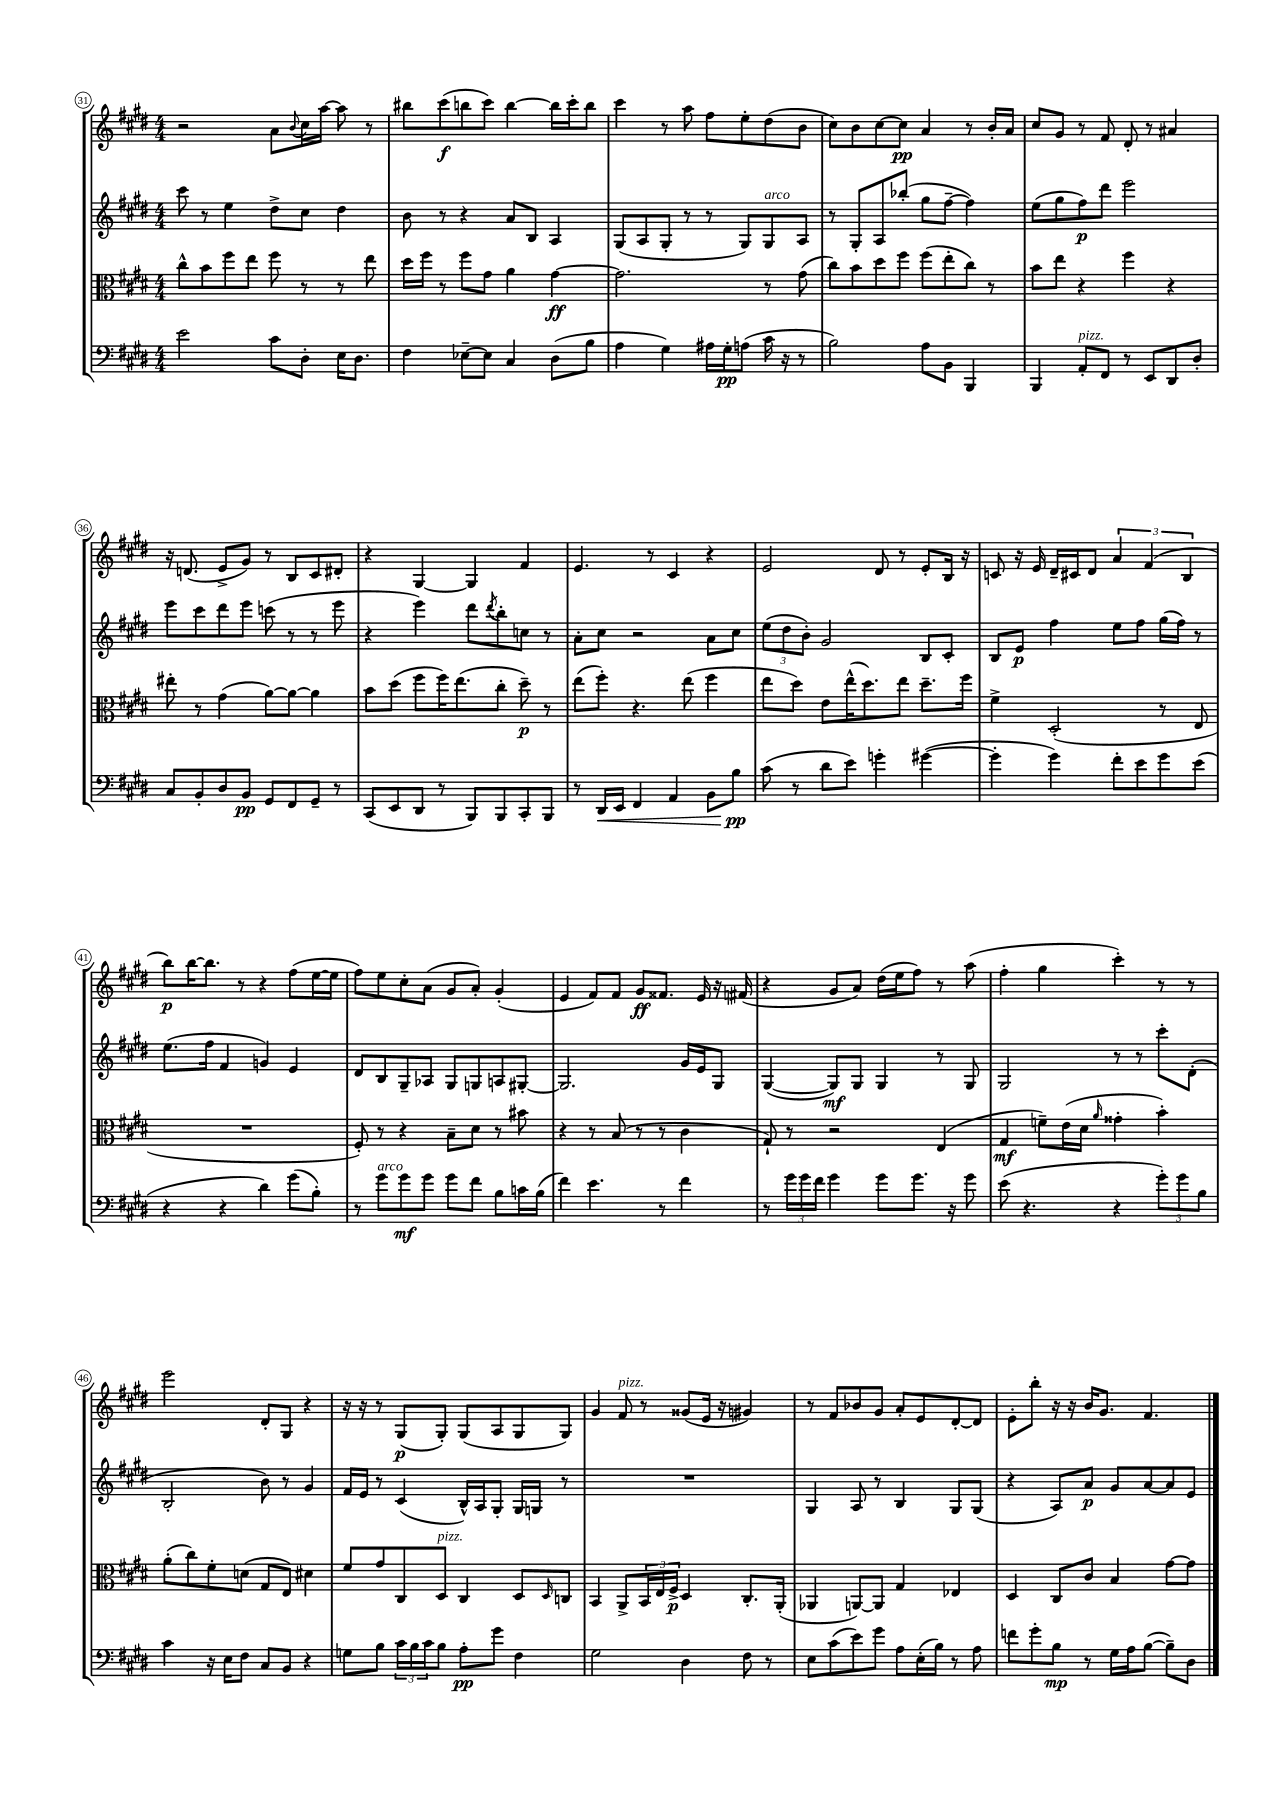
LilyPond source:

<<
\new StaffGroup <<
\new Staff = "s0" {
    \clef treble \key e \major \numericTimeSignature \time 4/4
    r2 a'8 \appoggiatura { b'8 } cis''16 a''16~ a''8 r8 |
    bis''8 cis'''8\f( b''8 cis'''8) b''4~ b''16 cis'''16-. b''8 |
    cis'''4 r8 a''8 fis''8 e''8-. dis''8( b'8 |
    cis''8) b'8 cis''8~ cis''8\pp a'4 r8 b'16-. a'16 |
    cis''8 gis'8 r8 fis'8 dis'8-. r8 ais'4 |
    r16 d'8.( e'8-> gis'8) r8 b8 cis'8 dis'8-. |
    r4 gis4~ gis4 fis'4 |
    e'4. r8 cis'4 r4 |
    e'2 dis'8 r8 e'8-. b16 r16 |
    c'8 r16 e'16 dis'16-- cis'16 dis'8 \tuplet 3/2 { a'4 fis'4( b4 } |
    b''8\p) b''16~ b''8. r8 r4 fis''8( e''16~ e''16 |
    fis''8) e''8 cis''8-. a'8( gis'8 a'8-.) gis'4-.( |
    e'4 fis'8) fis'8 gis'8\ff fisis'8. e'16 r16 fis'16( |
    r4 gis'8 a'8) dis''16( e''16 fis''8) r8 a''8( |
    fis''4-. gis''4 cis'''4-.) r8 r8 |
    e'''2 dis'8-. gis8 r4 |
    r16 r16 r8 gis8\p( gis8-.) gis8( a8 gis8 gis8) |
    gis'4 fis'8^\markup { \italic "pizz." } r8 gisis'8( e'16 r16 gis'4) |
    r8 fis'8 bes'8 gis'8 a'8-. e'8 dis'8~-. dis'8 |
    e'8-. b''8-. r16 r16 b'16 gis'8. fis'4. \bar "|." |
}
\new Staff = "s1" {
    \clef treble \key e \major \numericTimeSignature \time 4/4
    cis'''8 r8 e''4 dis''8-> cis''8 dis''4 |
    b'8 r8 r4 a'8 b8 a4 |
    gis8( a8 gis8-. r8 r8 gis8) gis8^\markup { \italic "arco" } a8 |
    r8 gis8-. a8 bes''8-.( gis''8 fis''8~-- fis''4) |
    e''8( gis''8 fis''8\p) dis'''8 e'''2 |
    e'''8 cis'''8 dis'''8 e'''8 c'''8( r8 r8 e'''8 |
    r4 e'''4) dis'''8 \acciaccatura { dis'''8 } b''8-. c''8 r8 |
    a'8-. cis''8 r2 a'8 cis''8 |
    \tuplet 3/2 { e''8( dis''8 b'8-.) } gis'2 b8 cis'8-. |
    b8 e'8\p fis''4 e''8 fis''8 gis''16( fis''16) r8 |
    e''8.( fis''16 fis'4 g'4) e'4 |
    dis'8 b8 gis8-- aes8 gis8 g8 a8 gis8~-. |
    gis2. gis'16 e'16 gis8 |
    gis4~( gis8\mf) gis8 gis4 r8 gis8 |
    gis2 r8 r8 cis'''8-. dis'8-.( |
    b2-. b'8) r8 gis'4 |
    fis'16 e'16 r8 cis'4( b16-^) a16 gis8-. gis16 g16 r8 |
    R1 |
    gis4 a8 r8 b4 gis8 gis8( |
    r4 a8) a'8\p gis'8 a'8~ a'8 e'8 \bar "|." |
}
\new Staff = "s2" {
    \clef alto \key e \major \numericTimeSignature \time 4/4
    cis''8-^ b'8 fis''8 e''8 fis''8 r8 r8 e''8 |
    dis''16 fis''16 r8 fis''8 gis'8 a'4 gis'4~\ff |
    gis'2. r8 gis'8( |
    cis''8) b'8 dis''8 fis''8 fis''8( e''8-. cis''8) r8 |
    b'8 e''8 r4 fis''4 r4 |
    eis''8-. r8 gis'4( a'8~) a'8~ a'4 |
    b'8 dis''8( fis''8 fis''16) e''8.( cis''8-. dis''8--\p) r8 |
    e''8( fis''8-.) r4. e''8( fis''4 |
    e''8 dis''8) e'8 e''16-^( dis''8.) e''8 dis''8.-- fis''16 |
    fis'4-> dis2-.( r8 e8 |
    R1 |
    fis8-.) r8 r4 b8-- dis'8 r8 bis'8 |
    r4 r8 b8( r8 r8 cis'4 |
    gis8-!) r8 r2 e4( |
    gis4\mf f'8--) e'16( dis'16 \grace { a'16 } gisis'4-. b'4-.) |
    a'8-.( cis''8) fis'8-. d'8( gis8 e8) dis'4 |
    fis'8 gis'8 cis8 dis8^\markup { \italic "pizz." } cis4 dis8 \grace { dis16 } c8 |
    b,4 a,8-> \tuplet 3/2 { b,16 e16 fis16->\p } dis4 cis8.-. a,16-.( |
    aes,4 a,8~) a,8 gis4 ees4 |
    dis4 cis8 cis'8 b4 gis'8~ gis'8 \bar "|." |
}
\new Staff = "s3" {
    \clef bass \key e \major \numericTimeSignature \time 4/4
    e'2 cis'8 dis8-. e16 dis8. |
    fis4 ees8~-- ees8 cis4 dis8( b8 |
    a4 gis4) ais16 gis16-.\pp a8( cis'16 r16 r8 |
    b2) a8 b,8 b,,4 |
    b,,4 a,8-.^\markup { \italic "pizz." } fis,8 r8 e,8 dis,8 dis8-. |
    cis8 b,8-. dis8 b,8\pp gis,8 fis,8 gis,8-- r8 |
    cis,8( e,8 dis,8 r8 b,,8) b,,8 cis,8-. b,,8 |
    r8 dis,16\< e,16 fis,4 a,4 b,8 b8\pp\! |
    cis'8( r8 dis'8 e'8) g'4-. gis'4~( |
    gis'4-. gis'4) fis'8-. e'8 gis'8 e'8( |
    r4 r4 dis'4) gis'8( b8-.) |
    r8 gis'8^\markup { \italic "arco" } gis'8\mf gis'8 gis'8 fis'8 b8 c'16 b16( |
    fis'4) e'4. r8 fis'4 |
    r8 \tuplet 3/2 { gis'16 gis'16 fis'16 } gis'4 gis'8 gis'8. r16 gis'8 |
    e'8( r4. r4 \tuplet 3/2 { gis'8-.) gis'8 b8 } |
    cis'4 r16 e16 fis8 cis8 b,8 r4 |
    g8 b8 \tuplet 3/2 { cis'16 b16 cis'16 } b8 a8-.\pp gis'8 fis4 |
    gis2 dis4 fis8 r8 |
    e8 cis'8( e'8) gis'8 a8 e16-.( b16) r8 a8 |
    f'8 gis'8-. b8\mp r8 gis16 a16 b8~( b8--) dis8 \bar "|." |
}
>>
>>
\layout { \context { \Score currentBarNumber = #31 \override BarNumber.stencil = #(make-stencil-circler 0.1 0.3 ly:text-interface::print) } }
